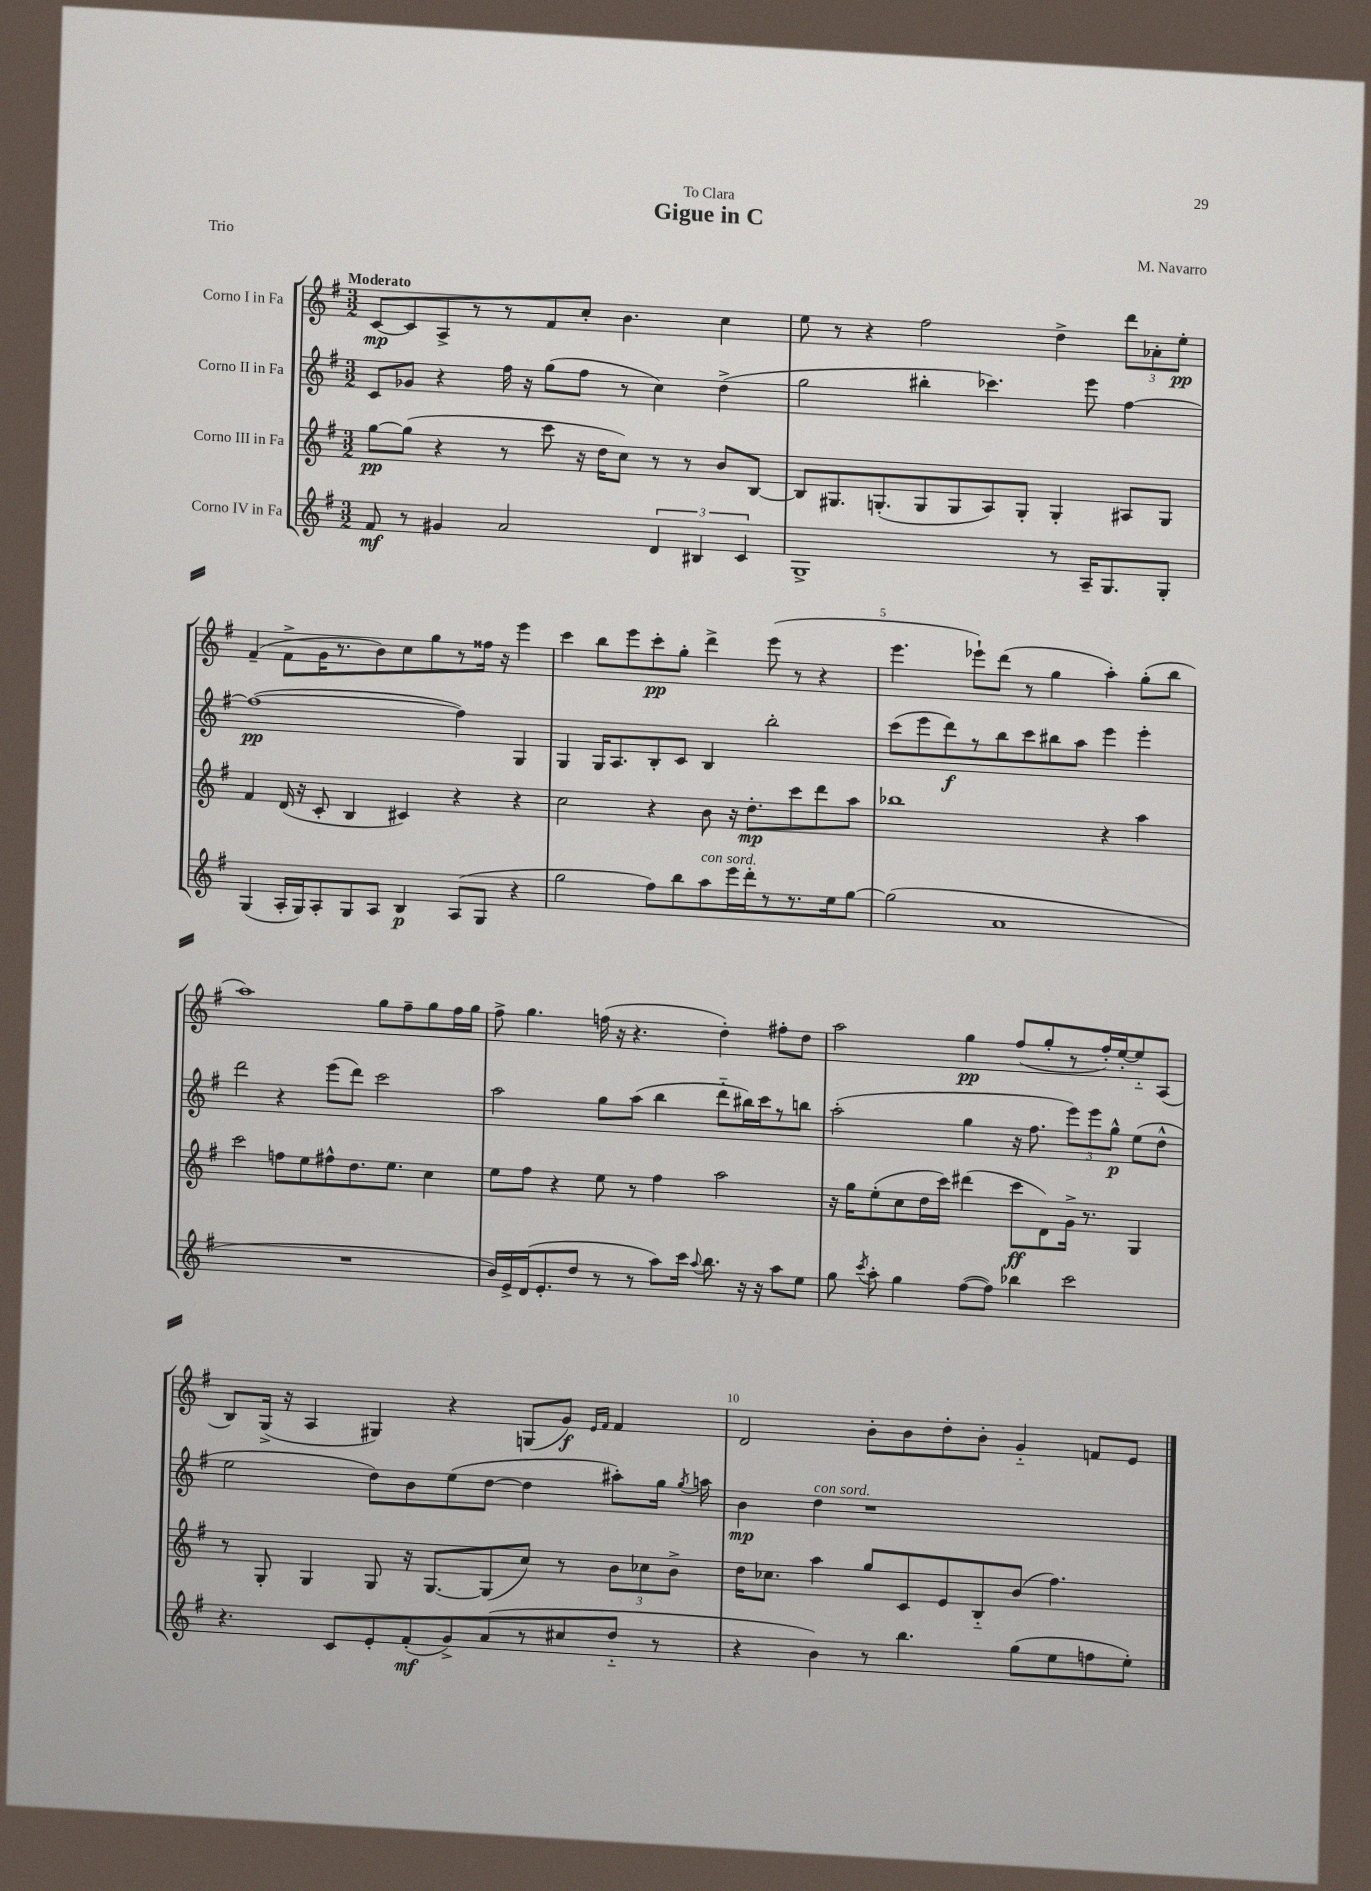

**kern	**kern	**kern	**kern
*staff4	*staff3	*staff2	*staff1
*clefG2	*clefG2	*clefG2	*clefG2
*k[f#]	*k[f#]	*k[f#]	*k[f#]
*M3/2	*M3/2	*M3/2	*M3/2
8f#/	[8gg\L	8c/L	[8c/L
8r	(8gg\]J	8g-/J	8c/]
4g#/	4r	4r	8A^/
.	.	.	8r
2a/	8r	16ff#\	8r
.	.	16r	.
.	8ccc\	(8gg\L	8f#/
.	16r	8ff#\J	8cc'/J
.	16dd\LK	.	.
.	8cc\J)	8r	4.b\
6d/	8r	4cc\)	.
.	8r	.	.
6B#/	.	.	.
.	8b/L	(4dd^\	4cc\
6c/	.	.	.
.	[8B/J	.	.
=	=	=	=
1G^	8B/]L	2gg\	8ee\
.	8.G#/	.	8r
.	.	.	4r
.	(8.G'/	.	.
.	8G/	4bb#'\	2ff#\
.	8G/	.	.
.	8A/)	4.ccc-\)	.
.	8G'/J	.	.
8r	4G'/	.	4dd^\
16A~/LK	.	8eee\	.
8.G/	.	.	.
.	8A#/L	[4ff#\	12ddd\L
.	.	.	12a-'\
8G'/J	8G/J	.	.
.	.	.	12ee'\J
=	=	=	=
(4G/	4f#/	(1ff#_	(4f#~/
16A'/LL	(16d/	.	8f#^\L
16G/J)	16r	.	.
8A'/	8c'/	.	16g\K
.	.	.	8.r
8G/	4B/	.	.
8A/J	.	.	8b\)
4B/	4c#/)	.	8cc\
.	.	.	8gg\
(8A/L	4r	4ff#\])	8r
8G/J	.	.	16ff##\Jk
.	.	.	16r
4r	4r	4G/	4eee\
=	=	=	=
2gg\	2cc\	4G/	4ccc\
.	.	16G/LK	8bb\L
.	.	8.A/	.
.	.	.	8eee\
8ff#\L)	4r	8B'/	8ccc'\
8bb\	.	8c/J	8gg'\J
8aa\	8b\	4B/	4ddd^\
16eee\L	16r	.	.
16ddd'\J	8.dd'\L	.	.
8r	.	2bb'\	(8eee\
8.r	8ccc\	.	8r
.	8ddd\	.	4r
16ee\k	.	.	.
[8gg\J	8aa\J	.	.
=	=	=	=
(2gg\]	1bb-	(8ccc\L	4.eee\
.	.	8eee\	.
.	.	8ddd\)	.
.	.	8r	8eee-`\L)
1a	.	8bb\	(8ddd\J
.	.	8ccc\	8r
.	.	8bb#\	4gg\
.	.	8aa\J	.
.	4r	4eee\	4aa'\)
.	4aa\	4eee'\	(8gg'\L
.	.	.	8bb\J
=	=	=	=
1.r	2ccc\	2ddd\	1aa)
.	8ff\L	4r	.
.	8ee\	.	.
.	8ff#^^\	(8eee\L	.
.	8.dd\	8ddd\J)	.
.	.	2ccc\	8gg\L
.	8.ee\J	.	.
.	.	.	8ff#~\
.	4cc\	.	8gg\
.	.	.	16ff#\L
.	.	.	16gg\JJ
=	=	=	=
16b/LL)	8ee\L	2aa\	8ff#^\
16e^/	.	.	.
(16d/J	8ff#\J	.	4.gg\
8.e'/	.	.	.
.	4r	.	.
8dd/J	.	.	.
8r	8ee\	8gg\L	(16ff\
.	.	.	16r
8r	8r	(8aa\J	4.r
8aa\L)	4ff#\	4bb\	.
16ccc\Jk	.	.	.
8qqaa/	.	.	.
8.bb\	.	.	.
.	2aa\	8ddd'~\L	4dd'\)
16r	.	16bb#\L)	.
16r	.	16ccc\J	.
8aa\L	.	8r	8ff#'\L
8ee\J	.	8bb\J	8dd\J
=	=	=	=
8gg\	16r	(2aa'\	2aa\
.	16gg\LK	.	.
8qccc/	.	.	.
8aa'\	(8ee'\	.	.
4gg\	8cc\	.	.
.	16dd\L	.	.
.	16ccc\JJ)	.	.
([8ff#\L	(4ddd#\	4gg\	4gg\
8ff#\]J)	.	.	.
4bb-\	8ccc\L	16r	(8ff#/L
.	.	8.ff#\	.
.	8d\)	.	8gg'/
2ccc\	16g^\Jk	12eee\L)	8r
.	8.r	.	.
.	.	12eee\	.
.	.	.	16ff#'/L)
.	.	12gg^^\J	.
.	.	.	[16ee'/J
.	4G/	(8ee\L	8ee'~/]
.	.	8dd^^\J	(8A/J
=	=	=	=
4.r	8r	2ee\	8B/L)
.	8G'/	.	(16G^/Jk
.	.	.	16r
.	4G/	.	4A/
8c/L	.	.	.
8e'/	8G/	8dd\L)	4G#/)
(8f#'/	16r	8b\	.
.	[8.G/L	.	.
8g^/)	.	(8ee\	4r
(8a/	(8G/]	[8dd\J	.
8r	8cc/J)	4dd\]	(8G/L
8cc#/	8r	.	8g/J)
.	.	.	16qqe/LL
.	.	.	16qqf#/JJ
8dd'~/J	12b\L	8aa#'\L)	4f#/
.	12cc-\	.	.
8r	.	16gg\Jk	.
.	12b^\J	.	.
.	.	8qgg/	.
.	.	16aa\	.
=	=	=	=
4r	16dd\LK	4b\	2d/
.	8.cc-\J	.	.
4b\)	4aa\	4dd\	.
8r	8gg/L	1r	8b'\L
4.bb\	8c/	.	8b\
.	8e/	.	8dd'\
.	8B'~/	.	8b'\J
(8gg\L	(8b/J	.	4g'~/
8ee\	4.ff#\)	.	.
8ff\	.	.	8f/L
8ee'\J)	.	.	8e/J
==	==	==	==
*-	*-	*-	*-
